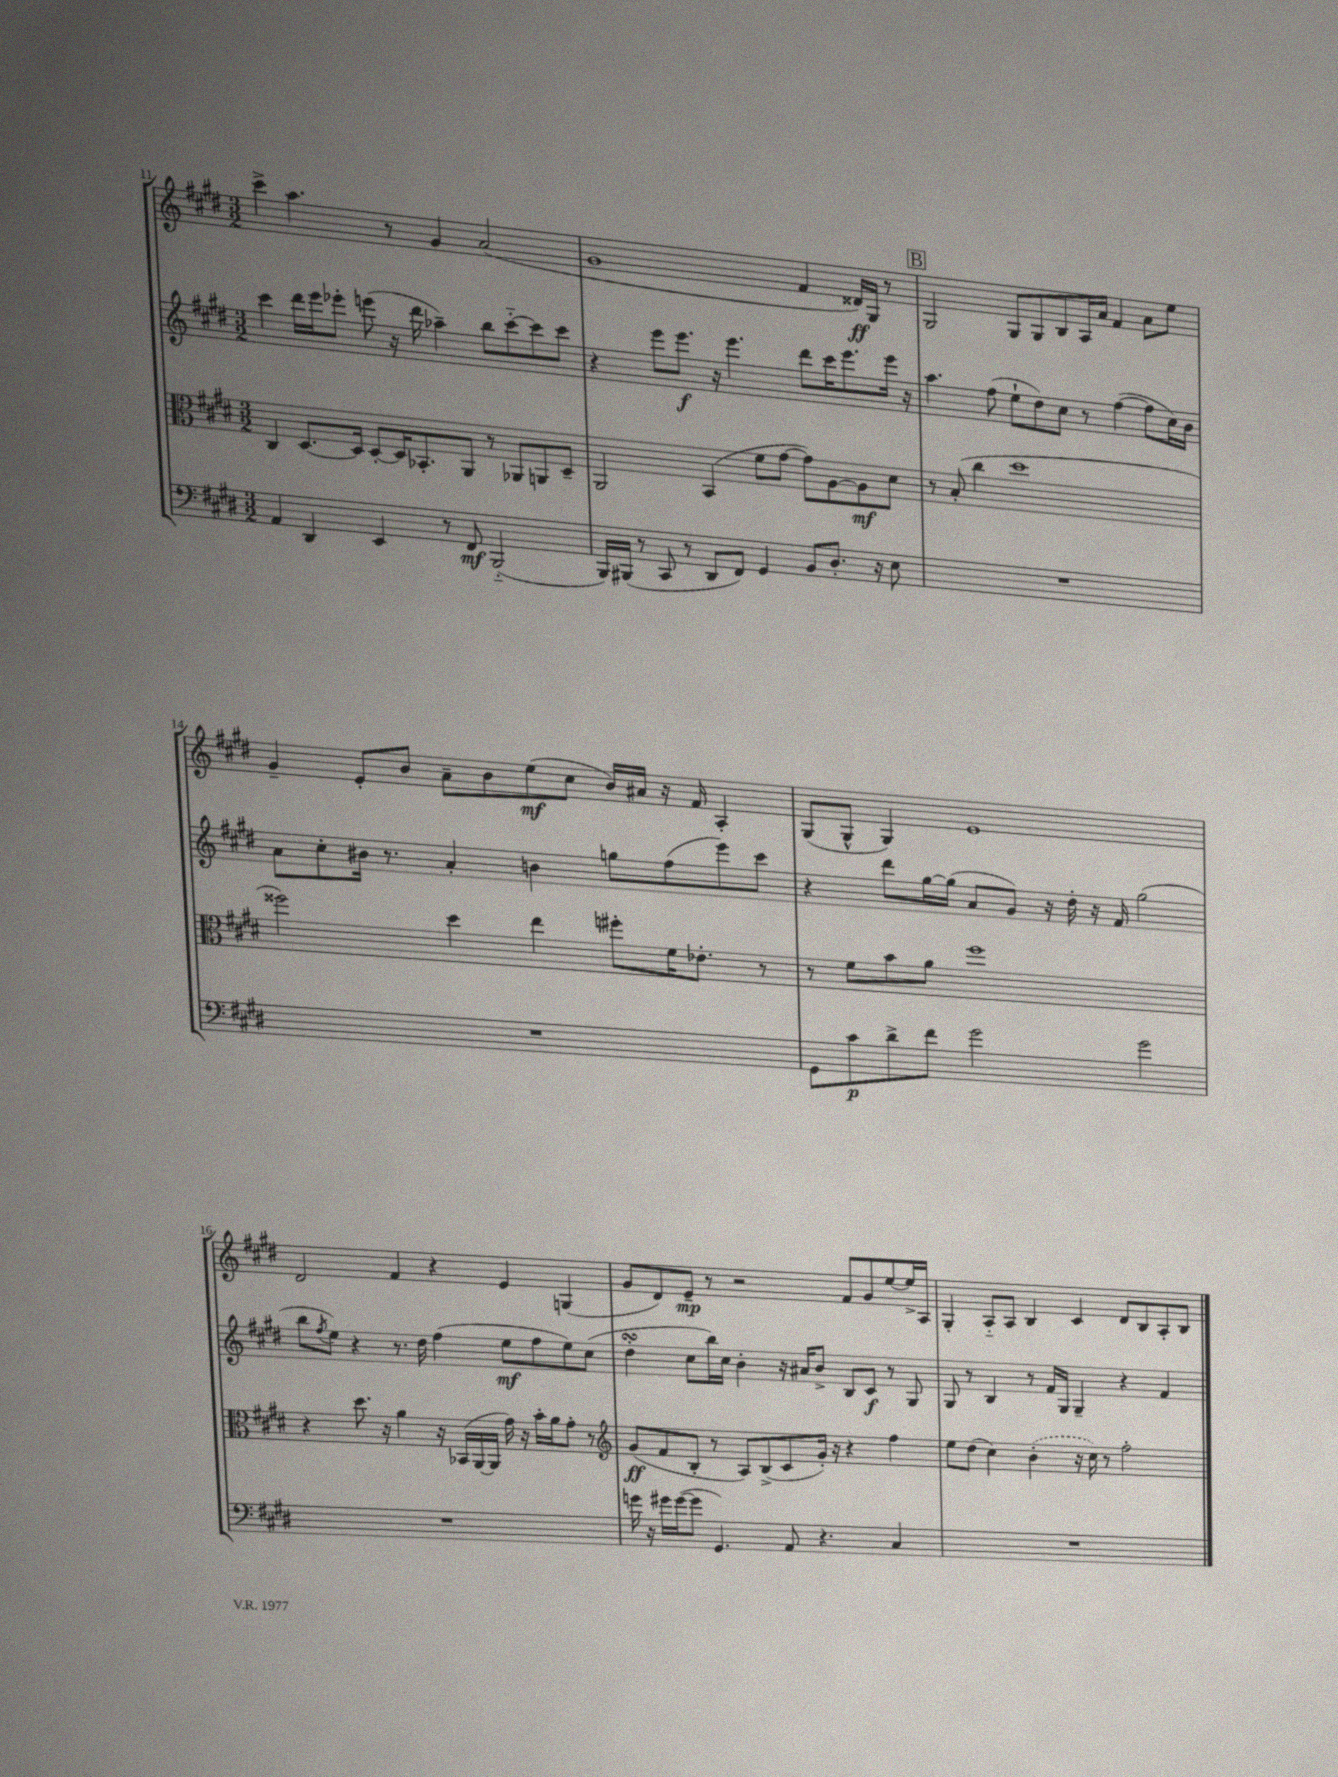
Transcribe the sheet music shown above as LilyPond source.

<<
\new StaffGroup <<
\new Staff = "s0" {
    \clef treble \key e \major \numericTimeSignature \time 3/2
    cis'''4-> a''4. r8 gis'4 a'2( |
    gis'1 fis'4 disis'16\ff) gis16 r8 |
    \mark \markup { \box "B" } gis2 gis8 gis8 b8 a16 a'16 fis'4 a'8 e''8 |
    gis'4-- e'8-. b'8 a'8-- b'8 e''8\mf( cis''8 b'16) ais'16 r16 fis'16 a4-. |
    gis8( gis8-^ gis4) e'1 |
    dis'2 fis'4 r4 e'4 g4( |
    gis'8 dis'8) e'8--\mp r8 r2 fis'8 gis'8 e''8~ e''16-> a16 |
    gis4-. a8-_ a8 b4 cis'4 dis'8 b8 a8-. b8 \bar "|." |
}
\new Staff = "s1" {
    \clef treble \key e \major \numericTimeSignature \time 3/2
    cis'''4 dis'''16 e'''16 ees'''8-. e'''8( r16 dis'''16 aes''4--) b''8 cis'''8~-_ cis'''8 cis'''8 |
    r4 e'''8 e'''8.\f r16 e'''4. dis'''8 cis'''16 e'''8. e'''16 r16 |
    \mark \markup { \box "B" } a''4. fis''8( e''8-! dis''8) cis''8 r8 fis''4~( fis''8 cis''16) b'16 |
    a'8 cis''8-. bis'16 r8. a'4-. b'4 g''8 fis''8( e'''8) cis'''8 |
    r4 dis'''8 gis''16~ gis''16( a'8 gis'8) r16 dis''16-. r16 fis'16 gis''2( |
    b''8 \acciaccatura { fis''8 } e''8) r4 r8. dis''16 fis''4( e''8\mf fis''8 e''8) cis''8( |
    dis''4-.\turn cis''8 b''16) cis''16 b'4-. r16 ais'16 b'8-> b8 cis'8\f r8 gis8 |
    gis8 r8 b4 r8 fis'16 gis16 gis4-- r4 fis'4 \bar "|." |
}
\new Staff = "s2" {
    \clef alto \key e \major \numericTimeSignature \time 3/2
    cis4 dis8.~ dis16 dis8~-. dis16 bes,8.-. a,8 r8 aes,8 a,8 dis8-- |
    a,2 b,4( fis'8 gis'8~ gis'8) a8~ a8\mf dis'8 |
    \mark \markup { \box "B" } r8 b8-.( cis''4 dis''1 |
    fisis''2) dis''4 e''4 fis''8-. fis'16 ees'8.-. r8 |
    r8 fis'8 b'8 a'8 fis''1 |
    r4 dis''8. r16 a'4 r16 bes,16( a,16~ a,16 gis'16) r16 b'16-. a'16 gis'8-. r8 |
    \clef treble gis'8\ff( fis'8 b8-. r8 a8) b8->( cis'8 gis'16-.) r16 r4 fis''4 |
    e''8 dis''8( cis''4) \once \slurDashed b'4-.( r16 cis''16) r8 fis''2-. \bar "|." |
}
\new Staff = "s3" {
    \clef bass \key e \major \numericTimeSignature \time 3/2
    a,4 dis,4 e,4 r8 fis,8\mf b,,2-_( |
    b,,16) bis,,16( r8 cis,8 r8 dis,8 fis,8) gis,4 b,8 dis8.-. r16 e8 |
    \mark \markup { \box "B" } R1. |
    R1. |
    gis,8 cis'8\p dis'8-> fis'8 gis'2 gis'2 |
    R1. |
    g'16 r16 gis'16 gis'16~( gis'8 gis,4.) a,8 r4. cis4 |
    R1. \bar "|." |
}
>>
>>
\layout { \context { \Score currentBarNumber = #11 } }
